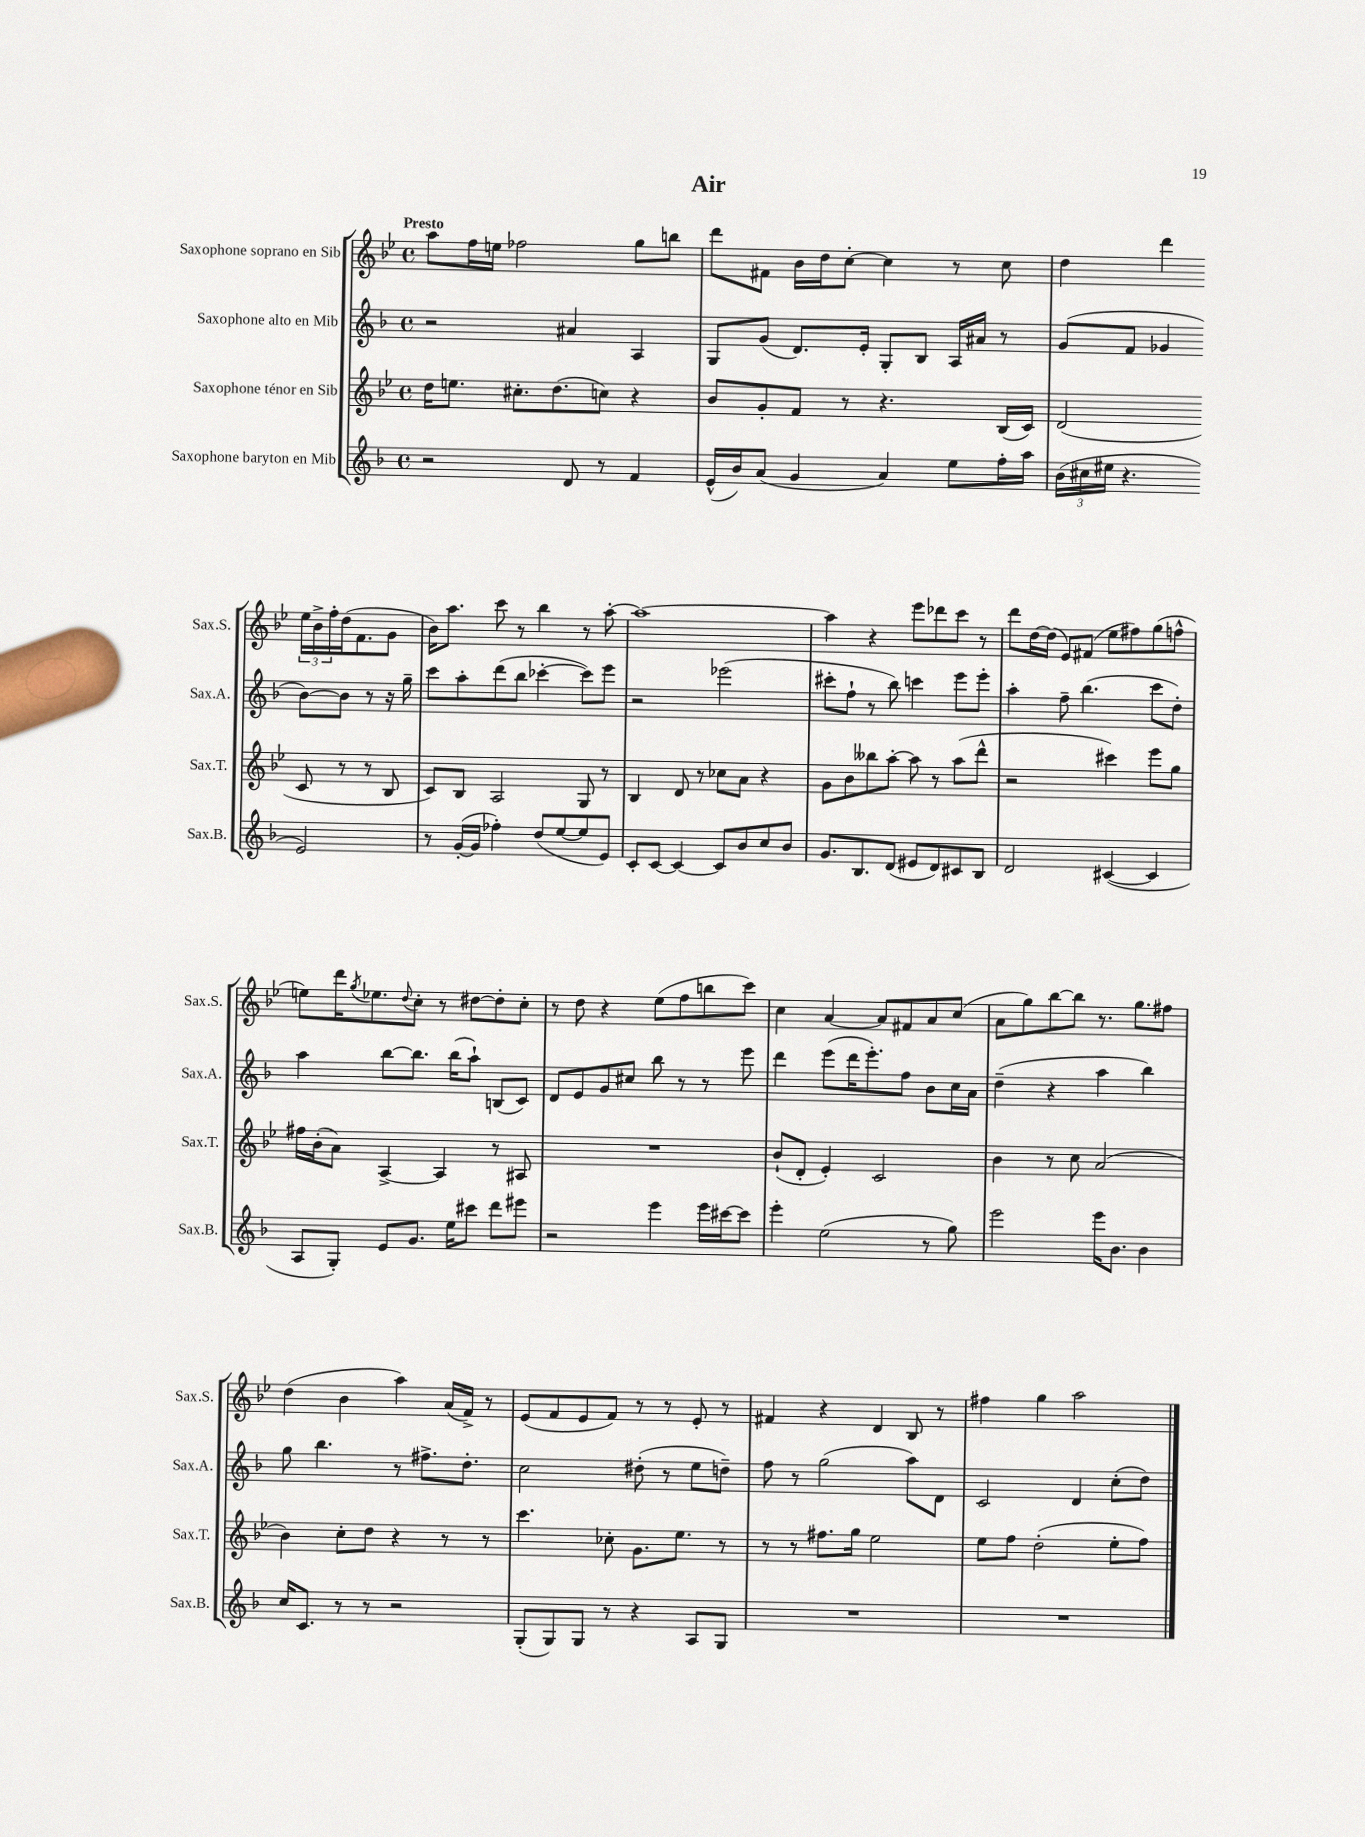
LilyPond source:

\header { title = "Air" }
<<
\new StaffGroup <<
\new Staff = "s0" \with { instrumentName = "Saxophone soprano en Sib" shortInstrumentName = "Sax.S." } {
    \clef treble \key bes \major \defaultTimeSignature \time 4/4 \tempo "Presto"
    a''8 f''16 e''16 fes''2 g''8 b''8 |
    d'''8 fis'8 bes'16 d''16 c''8~-. c''4 r8 c''8 |
    d''4 d'''4 \tuplet 3/2 { ees''16 bes'16-> f''16-. } d''16( f'8. g'8 |
    bes'16) a''8. c'''8 r8 bes''4 r8 a''8~-. |
    a''1~ |
    a''4 r4 ees'''8 des'''8 c'''8 r8 |
    d'''8 d''16~ d''16( ees'8) fis'8( ees''8 fis''8) g''8( f''8-^ |
    e''8) d'''16 \acciaccatura { g''8 } ees''8. \appoggiatura { d''8 } c''8-. r8 dis''8~ dis''8-. c''8-. |
    r8 d''8 r4 ees''8( f''8 b''8 c'''8) |
    c''4 a'4~ a'8 fis'8 a'8 c''8( |
    a'8 g''8) bes''8~ bes''8 r8. g''8. fis''8 |
    d''4( bes'4 a''4) a'16( f'16->) r8 |
    ees'8( f'8 ees'8 f'8) r8 r8 ees'8-. r8 |
    fis'4 r4 d'4 bes8 r8 |
    fis''4 g''4 a''2 \bar "|." |
}
\new Staff = "s1" \with { instrumentName = "Saxophone alto en Mib" shortInstrumentName = "Sax.A." } {
    \clef treble \key f \major \defaultTimeSignature \time 4/4
    r2 ais'4 a4 |
    g8 g'8( d'8.) e'16-. g8-. bes8 a16 ais'16 r8 |
    g'8( f'8 ges'4 bes'8~) bes'8 r8 r16 g''16-- |
    c'''8 a''8-. d'''8( bes''8 ces'''4~-. ces'''8) e'''8 |
    r2 ees'''2( |
    cis'''8-. f''8-! r8 bes''8) c'''4 e'''8 e'''8-. |
    a''4-. f''8-- bes''4.( c'''8 d''8-.) |
    a''4 bes''8~ bes''8. bes''16( a''8-!) b8( c'8) |
    d'8 e'8 g'8 cis''8 bes''8 r8 r8 e'''8 |
    d'''4 e'''8( d'''16 e'''8.-.) f''8 bes'8 c''16 a'16 |
    d''4--( r4 a''4 bes''4) |
    g''8 bes''4. r8 fis''8.-> d''8.-. |
    c''2 dis''8-.( r8 e''8 d''8--) |
    f''8 r8 g''2( a''8) d'8 |
    c'2 d'4 c''8-.( d''8) \bar "|." |
}
\new Staff = "s2" \with { instrumentName = "Saxophone ténor en Sib" shortInstrumentName = "Sax.T." } {
    \clef treble \key bes \major \defaultTimeSignature \time 4/4
    d''16 e''8. cis''8.-. d''8.( c''8) r4 |
    bes'8 g'8-. f'8 r8 r4. bes16( c'16) |
    d'2( c'8 r8 r8 bes8 |
    c'8) bes8 a2 g8 r8 |
    bes4 d'8 r8 ces''8 a'8 r4 |
    g'8 bes'8 beses''8 a''8~-. a''8 r8 a''8( d'''8-^ |
    r2 cis'''4) ees'''8 g''8 |
    fis''16 bes'16-.( a'8) a4~-> a4 r8 ais8 |
    R1 |
    bes'8-!( d'8-. ees'4-.) c'2 |
    bes'4 r8 c''8 a'2( |
    bes'4) c''8-. d''8 r4 r8 r8 |
    c'''4. ces''8-. g'8. ees''8. r8 |
    r8 r8 fis''8. g''16 ees''2 |
    ees''8 f''8 d''2-.( ees''8-. f''8) \bar "|." |
}
\new Staff = "s3" \with { instrumentName = "Saxophone baryton en Mib" shortInstrumentName = "Sax.B." } {
    \clef treble \key f \major \defaultTimeSignature \time 4/4
    r2 d'8 r8 f'4 |
    e'16-^( bes'16) a'8( g'4 a'4) e''8 f''16-. a''16 |
    \tuplet 3/2 { bes'16( cis''16 eis''16 } r4. e'2) |
    r8 g'16~-.( g'16 fes''4-.) d''8( e''8~ e''8 e'8) |
    c'8-. c'8~ c'4~ c'8 bes'8 c''8 bes'8 |
    g'8. bes8. d'8( eis'8 d'8) cis'8 bes8 |
    d'2 cis'4~( cis'4 |
    a8 g8-.) e'8 g'8. e''16 cis'''8 d'''8 eis'''8 |
    r2 e'''4 e'''16 cis'''16~ cis'''8 |
    e'''4-. e''2( r8 g''8) |
    e'''2 e'''16 bes'8. bes'4 |
    c''16 c'8. r8 r8 r2 |
    g8-.( g8) g8 r8 r4 a8 g8 |
    R1 |
    R1 \bar "|." |
}
>>
>>
\layout { \context { \Score \remove "Bar_number_engraver" } }
